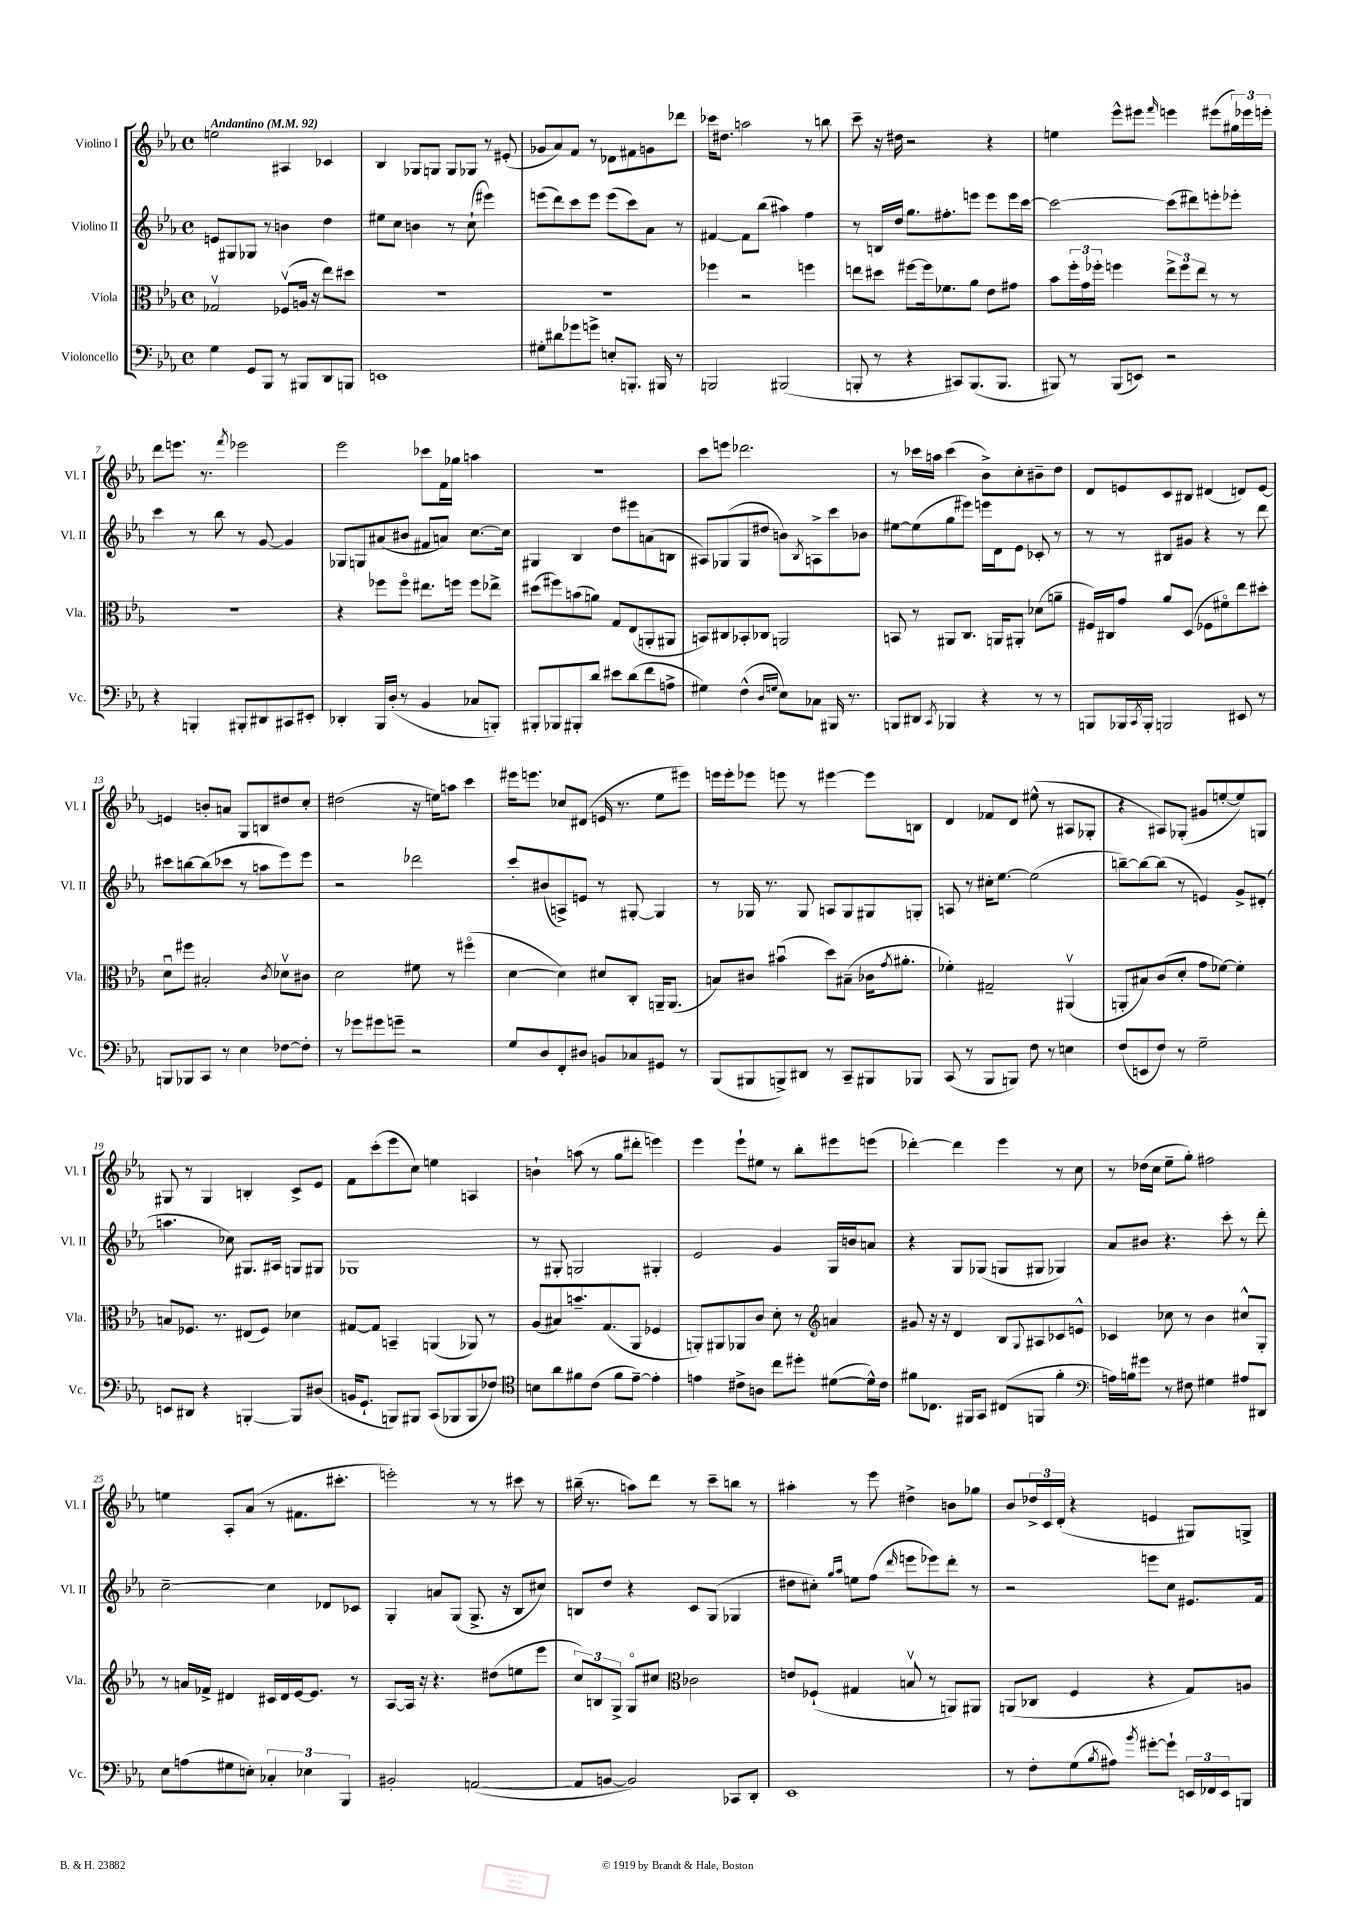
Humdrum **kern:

**kern	**kern	**kern	**kern
*staff4	*staff3	*staff2	*staff1
*clefF4	*clefC3	*clefG2	*clefG2
*k[b-e-a-]	*k[b-e-a-]	*k[b-e-a-]	*k[b-e-a-]
*M4/4	*M4/4	*M4/4	*M4/4
*met(c)	*met(c)	*met(c)	*met(c)
*MM92	*MM92	*MM92	*MM92
4G	2G-v	8e	2ee
.	.	8G#	.
8GG	.	8G-	.
8BBB-	.	8r	.
8r	(8F-v	4b	4A#
8BBB#	16A	.	.
.	16r	.	.
8DD	8ee-)	4dd	4c-
8BBB	8dd#	.	.
=	=	=	=
1EE	1r	8ee#	4B-
.	.	8cc	.
.	.	4b	8G-
.	.	.	8G
.	.	8r	8G
.	.	(8cc`	8G-
.	.	4eee#)	8r
.	.	.	(8e#'
=	=	=	=
8G#'	1r	(8eee	8g-
8d#	.	8ddd)	8a-)
8g-	.	8ccc	8f
8g^	.	8eee	8r
8E'	.	(8eee	8d-
8.BBB'	.	8ccc)	8f#
.	.	8a-	8g
16BBB#	.	.	.
8r	.	8r	8ddd-
=	=	=	=
2BBB	4ff-	[4f#	16ccc-
.	.	.	8.dd#
.	2r	8f#]	2aa
.	.	(8bb-	.
(2BBB#	.	4aa#)	.
.	4ff	4ff	8r
.	.	.	8bb
=	=	=	=
8BBB'	8ee	8r	8ccc~
8r	8dd#	16B	16r
.	.	16dd	16dd#
4r	[8ff#	8.gg	2r
.	16ff#]	.	.
.	8.f-	8.ff#'	.
8CC#)	.	.	.
(8.BBB	8a-	8eee	.
.	8e-	8eee	4r
8.BBB	.	.	.
.	8g#	16eee	.
.	.	[16ccc	.
=	=	=	=
8BBB#)	8b-	2ccc_	4ee
8r	24ff'	.	.
.	24g	.	.
.	24ff-'	.	.
(8BBB#	4ff	.	8eee-^^
8EE)	.	.	8eee#
.	.	.	16qqfff
2r	12ee-^	(8ccc]	4eee
.	12ff	.	.
.	.	8ddd#)	.
.	12ee-	.	.
.	8r	8eee'	(8eee#
.	8r	8eee-'	24gg#)
.	.	.	24eee-
.	.	.	24eee'
=	=	=	=
4r	1r	4ccc	8ddd
.	.	.	8.eee
4BBB'	.	8r	.
.	.	.	8.r
.	.	8bb-	.
.	.	.	8qfff
8BBB#'	.	8r	2eee-
8DD#	.	[8g	.
8CC#	.	4g]	.
8EE#'	.	.	.
=	=	=	=
4DD-'	4r	8G-	2eee-
.	.	8G	.
16BBB-	8ff-	(8a#	.
(16D'	.	.	.
8r	8ff-o	8b#	.
4BB-	8.ee#	8f#	8ccc-
.	.	8a)	16f
.	16ff	.	16gg-
8C-	8ff	[8.cc	4aa
8BBB')	8ee-^	.	.
.	.	16cc]	.
=	=	=	=
8BBB#'	(8dd#	4G#	1r
8BBB-	8ff#)	.	.
8BBB#'	(8b	4B-	.
8d	8a)	.	.
8e#	8G	8dd	.
(8d	(8E-	8eee#	.
8f	8AA'	(8a	.
8A^	8AA#	8B	.
=	=	=	=
4G#)	8BB)	8A#)	8ccc
.	8C#	(8G-	8eee
(4F^^	8BB-'	8G-	2.ddd-
.	8C-	8dd#	.
16qqD	.	.	.
16qqG	.	.	.
8E-)	2AA	8b)	.
.	.	8qB-	.
8C-	.	8A^	.
16BBB#	.	8ccc	.
8.r	.	.	.
.	.	8b-	.
=	=	=	=
8BBB	8BB	[8ee#	8r
8DD#	8r	(8ee#]	16ccc-
.	.	.	16aa
8qCC	.	.	.
4BBB-	8AA#	8gg	(4ccc-
.	8.C	8eee#)	.
4r	.	16eee	8b-^)
.	16AA	16d	.
.	8AA#'	8e-	8cc'
8r	(8d-	8c-'	8b#~
8r	8a~	8r	8dd
=	=	=	=
8BBB	16F#)	8r	8d
.	16C#	.	.
16BBB-	8g	8r	8e
8qCC	.	.	.
16BBB-'	.	.	.
2BBB	8a-	8B#	8c
.	(8D	8g#	8B#
.	8F-	4r	(4d#
.	8f#o)	.	.
8EE#	8ee-	8r	8d)
8r	8dd#'	8ddd	[8e
=	=	=	=
8BBB	8du	8ccc#	4e]
8BBB-	8ff#	[8bb	.
8CC	2B#'	(8bb]	8b'
8r	.	8ccc-	8a
4E-	.	8r	8G
.	.	8aa	8B
.	8qc	.	.
[8F-	8d-v	8eee-)	8dd#
8F-']	8c#	8eee-	8cc'
=	=	=	=
8r	2d	2r	(2dd#
8g-	.	.	.
8g#	.	.	.
8g~	.	.	.
2r	8f#	2ddd-	16r
.	.	.	16ee)
.	8r	.	8aa
.	(4ff#o	.	4ccc
=	=	=	=
8G	[4d	8ccc'	16eee#
.	.	.	8.eee
8D	.	(8b#	.
8FF'	4d])	8A^)	8cc-
8D#	.	8e	(8d#
8BB	8d#	8r	16e
.	.	.	8.r
8C-	8C'	[8G#'	.
8GG#	16AA~	4G#]	8ee-
.	(8.AA	.	.
8r	.	.	8eee#)
=	=	=	=
(8BBB-	8B)	8r	16eee
.	.	.	16eee'
8BBB#	8c#	16G-	8eee-
.	.	8.r	.
8BBB^)	(4b#u	.	8eee
8DD#	.	8G-	8r
8r	8dd)	8A	[4eee#
8CC~	(8B#~	8G-	.
8BBB#	16c-	8G#	8eee#]
.	8qg	.	.
.	8.a#'	.	.
8BBB-	.	8G'	8B
=	=	=	=
(8CC	4f-')	8A	4d
8r	.	8r	.
8BBB-	2G#~	16cc#'	8f-
.	.	[8.ee-	.
8BBB)	.	.	8d
8F	.	(2ee-]	(8ee#^^
8r	.	.	8r
4E	(4AA#v	.	8A#
.	.	.	8G-'
=	=	=	=
(8F	8AA'	[8bb~)	4r
8EE	8B#)	8bb_	.
8F)	(8c	(8bb]	8A#)
8r	8d'	8r	(8G-'
2G~	8g	4e)	8g#
.	[8f-)	.	[8ee'
.	4f-']	8g^	8ee])
.	.	(8d#'	8G
=	=	=	=
8EE	8B	4.aa	8G#
8DD#	8.F-	.	8r
4r	.	.	4G#
.	8.r	.	.
.	.	8cc-)	.
[4BBB'	(8E#	8.G#	4B'
.	8F-)	.	.
.	.	16A#	.
8BBB]	4d-	8G	8c^
(8D#	.	8G#	8e-
=	=	=	=
16BB	[8G#	1G-	8f
8.GG`	.	.	.
.	8G#]	.	(8ccc'
8BBB)	4BB~	.	8eee-
8BBB#	.	.	8cc)
(8CC	(4AA	.	4ee
8BBB-	.	.	.
8BBB-	8AA-)	.	4A
8F-)	8r	.	.
=	=	=	=
*clefC4	*	*	*
8B	(8A-	8r	4b`
8a-	8B#)	8G#'	.
8f#	8.b~	2G	(8aa
(8c	.	.	8r
.	(8.G	.	.
8f#	.	.	8gg
[8e-~)	8AA-	.	8ddd#'
4e-']	4F-	4G#'	4eee)
=	=	=	=
4e	8AA')	2e-	4eee-
.	8AA#	.	.
8c#^	8AA-	.	8eee-`
8A	8c	.	8ee#
8cc	8d'	4g	8r
8dd#'	8r	.	8bb-'
*	*clefG2	*	*
([8d#	4a	16G	8eee#
.	.	16b	.
16d#^^])	.	8a	(8eee
16c#	.	.	.
=	=	=	=
8f#	8g#	4r	[4ddd-')
8.C-	16r	.	.
.	16r	.	.
.	4d	8G	4ddd-]
16FF#	.	.	.
8GG	.	(8G-	.
(8C#	8B-	8G	4eee-
.	8qqG	.	.
8FF	8A#	8G#	.
4f#'	8c-	4G-)	8r
.	8e^^	.	8cc
=	=	=	=
*clefF4	*	*	*
16A)	4c-	8a-	8r
16B	.	.	.
8g#	.	8b#	(16dd-
.	.	.	16cc
8r	8cc-	4.r	8ee-~
8F#	8r	.	8gg')
4G#	4b-	.	2ff#
.	.	8ccc'	.
8A#	8cc#^^	8r	.
8DD#	8G'	8ddd'	.
=	=	=	=
8E-	8r	[2cc~	4ee
(8A	16a	.	.
.	16f-^	.	.
8G#	4d#	.	8A-'
8E')	.	.	(8a-
6C-'	16c#	4cc]	8r
.	16d#	.	.
.	[16e-	.	8.f#
6E-	.	.	.
.	8.e-]	.	.
.	.	8d-	.
.	.	.	8.ccc#'
6BBB-	.	.	.
.	8r	8c-	.
=	=	=	=
2BB#'	[8A-	4G'	2eee')
.	16A-]	.	.
.	16r	.	.
.	4.r	8a	.
.	.	(8G	.
([2AA	.	8.G^	8r
.	(8dd#	.	8r
.	.	16r	.
.	8ee	8B-	8ccc#
.	8eee-	8cc#)	8r
=	=	=	=
8AA]	12cc)	8B	(16bb#~
.	.	.	8.r
.	12B	.	.
[8BB	.	8dd	.
.	12G^	.	.
2BB])	8Go	4r	8aa)
.	8cc#	.	8ddd
*	*clefC3	*	*
.	2c-	8c	8r
.	.	(8G	8ccc~
8CC-	.	4G-	8bb
8DD'	.	.	8r
=	=	=	=
1EE-	8e	8dd#	4aa#'
.	(8F-`	8cc#')	.
.	.	16qqgg	.
.	.	16qqaa-	.
.	4G#	8ee	8r
.	.	(8ff	8eee-
.	.	16qqddd	.
.	8Bv	8eee	4dd#^
.	8r	8eee-)	.
.	8AA)	8ddd'	8b
.	8AA#	8r	8gg-
=	=	=	=
8r	(8AA	2r	8b-
8F'	8C-	.	24dd-^
.	.	.	24c
.	.	.	(24d'
(8G	4F	.	4r
8qB-	.	.	.
8A#)	.	.	.
8qb-	.	.	.
[8g#'	4r	8eee	4e
8g#`]	.	8cc	.
24EE	8G)	8.e#	8G#)
24FF-	.	.	.
24EE	.	.	.
8BBB	8A	.	8G^
.	.	16f	.
==	==	==	==
*-	*-	*-	*-
